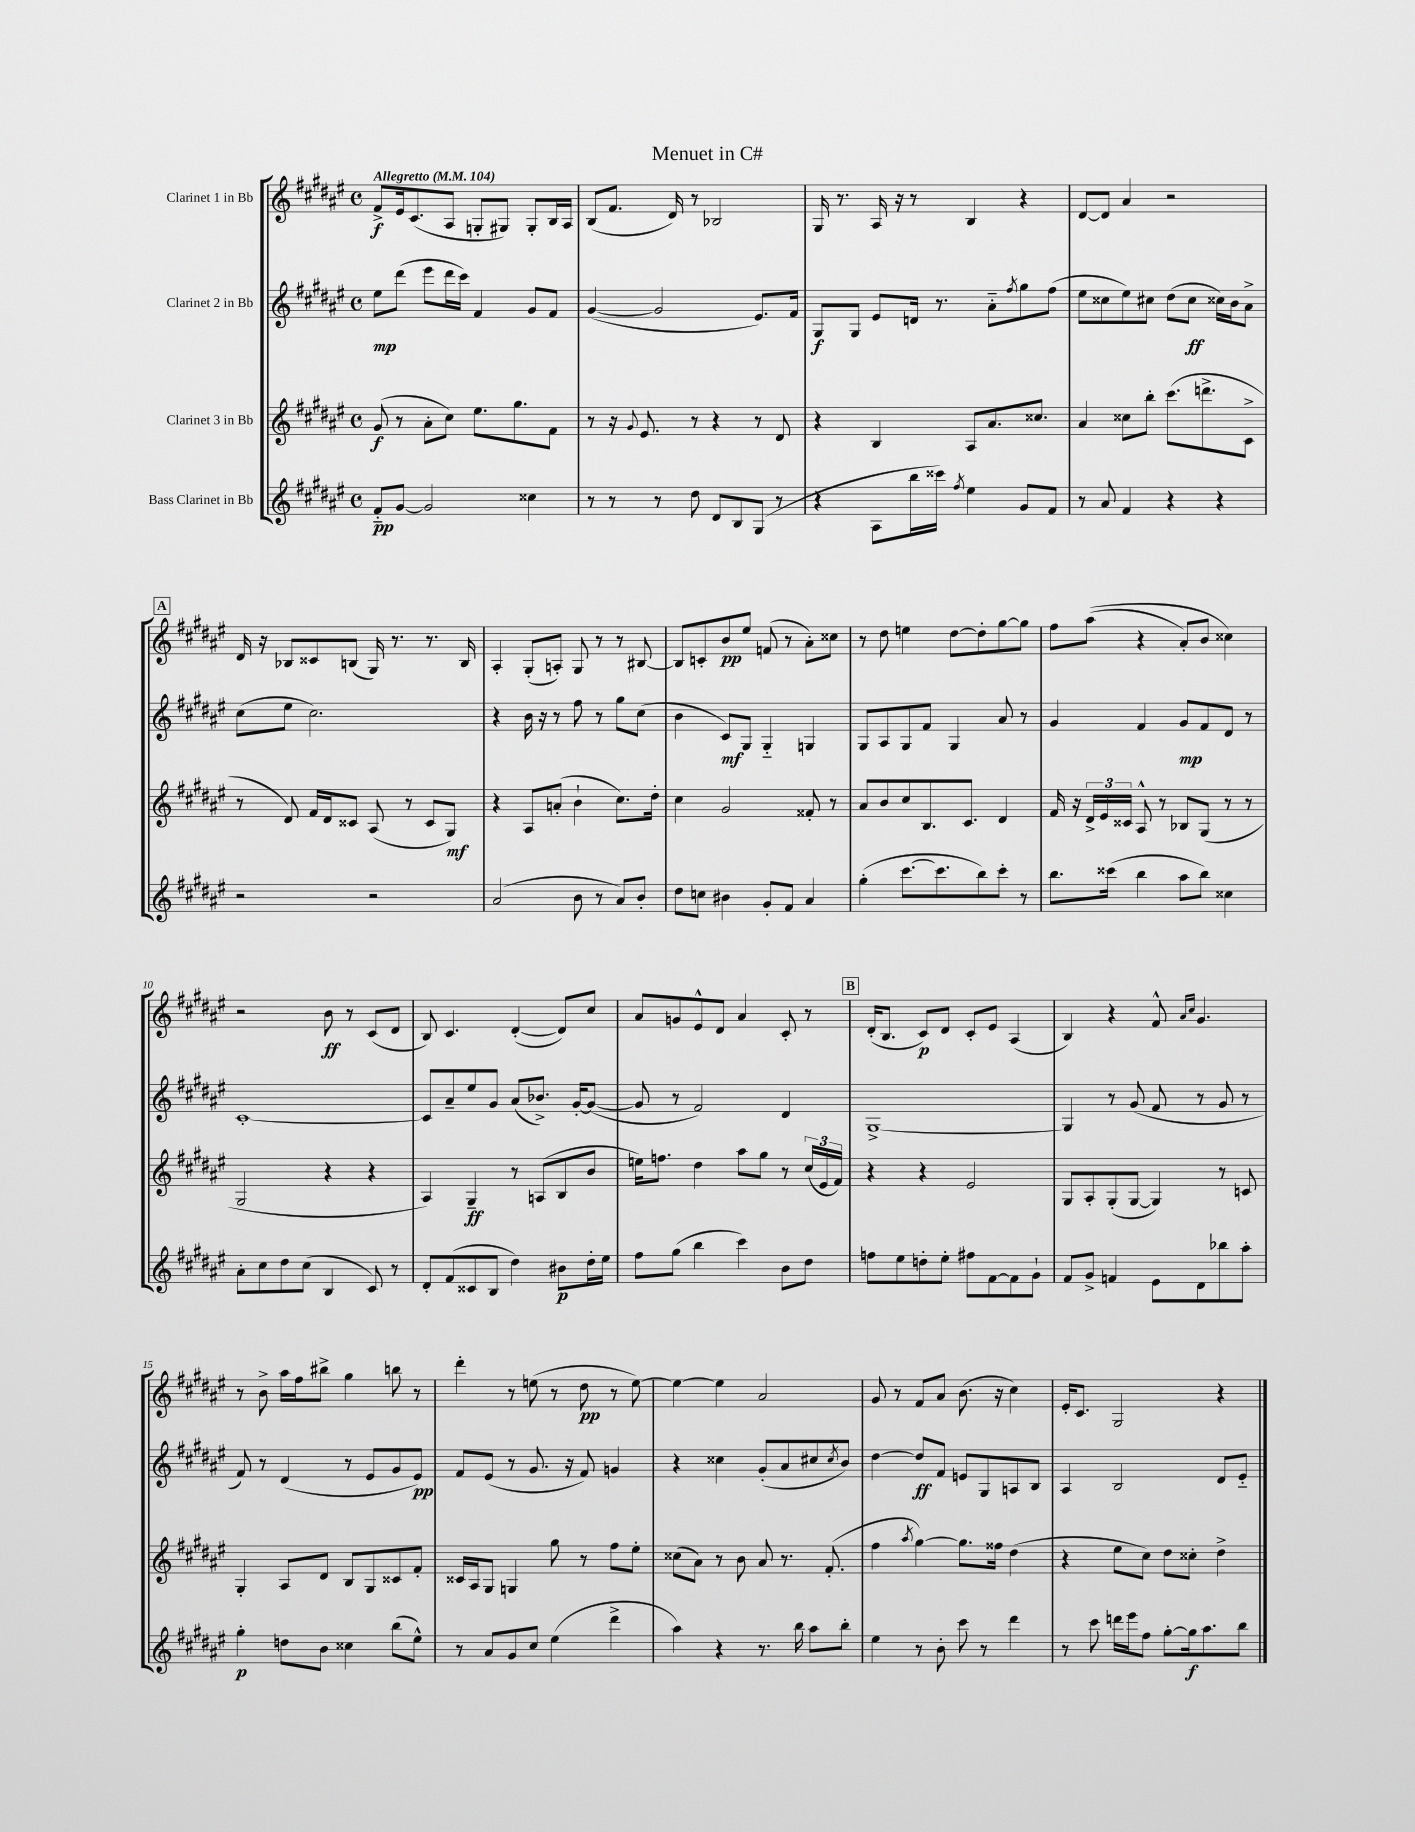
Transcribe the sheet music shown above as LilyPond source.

\header { title = "Menuet in C#" }
<<
\new StaffGroup <<
\new Staff = "s0" \with { instrumentName = "Clarinet 1 in Bb" } {
    \clef treble \key fis \major \defaultTimeSignature \time 4/4 \tempo "Allegretto" 4 = 104
    fis'8->\f eis'16 cis'8.( ais8 g8-. gis8) gis8-. b16 ais16 |
    b8( fis'8. dis'16) r8 bes2 |
    gis16 r8. ais16 r16 r8 b4 r4 |
    dis'8~ dis'8 ais'4 r2 |
    \mark \markup { \box "A" } dis'16 r16 bes8 cisis'8 b8( gis16) r8. r8. b16 |
    ais4-. gis8-.( a8-.) gis8 r8 r8 bis8~ |
    bis8 c'8-. b'8\pp eis''8 f'8( r8 ais'8-.) cisis''8 |
    r8 dis''8 e''4 dis''8~ dis''8-. gis''8~ gis''8 |
    fis''8 ais''8(\( r4 ais'8-.) b'8 cisis''4\) |
    r2 b'8\ff r8 cis'8( dis'8 |
    b8) cis'4. dis'4~-.( dis'8) cis''8 |
    ais'8 g'8 eis'8-^ dis'8 ais'4 cis'8-. r8 |
    \mark \markup { \box "B" } dis'16-.( b8. cis'8\p) dis'8 cis'8-. eis'8 ais4( |
    b4) r4 fis'8-^ \grace { ais'16 cis''16 } gis'4. |
    r8 b'8-> ais''16 fis''16 bis''8-> gis''4 b''8 r8 |
    dis'''4-. r8 e''8( r8 dis''8\pp r8 e''8~) |
    e''4~ e''4 ais'2 |
    gis'8 r8 fis'8 ais'8 b'8.( r16 cis''4) |
    eis'16-. cis'8. gis2 r4 \bar "|." |
}
\new Staff = "s1" \with { instrumentName = "Clarinet 2 in Bb" } {
    \clef treble \key fis \major \defaultTimeSignature \time 4/4
    eis''8\mp dis'''8( eis'''8 dis'''16 cis'''16) fis'4 gis'8 fis'8 |
    gis'4~( gis'2 eis'8.) fis'16 |
    gis8\f gis8 eis'8 d'16 r8. ais'8-_ \acciaccatura { fis''8 } gis''8 fis''8( |
    eis''8 cisis''8 eis''8) cis''8 dis''8( cis''8\ff cisis''16) b'16 ais'8-> |
    \mark \markup { \box "A" } cis''8( eis''8 cis''2.) |
    r4 b'16 r16 r8 fis''8 r8 gis''8 cis''8( |
    b'4 cis'8\mf) gis8 gis4-_ g4 |
    gis8 ais8 gis8 fis'8 gis4 ais'8 r8 |
    gis'4 fis'4 gis'8\mp fis'8 dis'8 r8 |
    cis'1~-. |
    cis'8 ais'8-- eis''8 gis'8 ais'8( bes'8.->) gis'16~-. gis'8~( |
    gis'8 r8 fis'2) dis'4 |
    \mark \markup { \box "B" } gis1~-> |
    gis4 r8 gis'8( fis'8 r8 gis'8 r8 |
    fis'8) r8 dis'4( r8 eis'8 gis'8 eis'8\pp) |
    fis'8 eis'8( r8 gis'8. r16 fis'8) g'4 |
    r4 cisis''4 gis'8-.( ais'8 cis''8 \acciaccatura { cis''8 } b'8) |
    dis''4~ dis''8\ff fis'8 e'8 gis8 a8 b8 |
    ais4 b2 dis'8 eis'8-_ \bar "|." |
}
\new Staff = "s2" \with { instrumentName = "Clarinet 3 in Bb" } {
    \clef treble \key fis \major \defaultTimeSignature \time 4/4
    gis'8\f( r8 ais'8-. cis''8) eis''8. gis''8. fis'8 |
    r8 r16 \appoggiatura { gis'8 } eis'8. r8 r4 r8 dis'8 |
    r4 b4 ais8 ais'8. cisis''8. |
    ais'4 cisis''8 b''8-. cis'''8.( d'''8.-> cis'8-> |
    \mark \markup { \box "A" } r8 dis'8) fis'16 dis'16 cisis'8 ais8( r8 cisis'8 gis8\mf) |
    r4 ais8 a'8-.( b'4-! cis''8.) dis''16-. |
    cis''4 gis'2 fisis'8-. r8 |
    ais'8 b'8 cis''8 b8. cis'8. dis'4 |
    fis'16 r16 \tuplet 3/2 { dis'16-> eis'16 cisis'16 } ais8-^ r8 bes8 gis8( r8 r8 |
    gis2 r4 r4 |
    ais4) gis4--\ff r8 a8( b8 b'8 |
    e''16) f''8. dis''4 ais''8 gis''8 r8 \tuplet 3/2 { cis''16( eis'16 fis'16) } |
    \mark \markup { \box "B" } r4 r4 eis'2 |
    gis8 ais8-. gis8-.( gis8~ gis4) r8 c'8 |
    gis4-. ais8 dis'8 b8 gis8 cisis'8 fis'8-. |
    cisis'16 ais16 gis8 g4 gis''8 r8 fis''8 eis''8-. |
    cisis''8( ais'8) r8 b'8 ais'8 r8. fis'8.-.( |
    fis''4 \acciaccatura { ais''8 } gis''4~) gis''8. fisis''16 dis''4( |
    r4 eis''8 cis''8) dis''8 cisis''8-. dis''4-> \bar "|." |
}
\new Staff = "s3" \with { instrumentName = "Bass Clarinet in Bb" } {
    \clef treble \key fis \major \defaultTimeSignature \time 4/4
    fis'8-_\pp gis'8~ gis'2 cisis''4 |
    r8 r8 r8 dis''8 dis'8 b8 gis8( r8 |
    r4 ais8 b''16 cisis'''16) \acciaccatura { fis''8 } eis''4 gis'8 fis'8 |
    r8 ais'8 fis'4 r4 r4 |
    \mark \markup { \box "A" } r2 r2 |
    ais'2( b'8 r8 ais'8) b'8-. |
    dis''8 c''8 bis'4 gis'8-. fis'8 ais'4 |
    gis''4-.( cis'''8.~ cis'''8. b''8) cis'''8-. r8 |
    b''8. cisis'''16( b''4 ais''8 b''8) cisis''4 |
    ais'8-. cis''8 dis''8 cis''8( b4 cis'8) r8 |
    dis'8-. fis'8( cisis'8 b8 dis''4) bis'8\p dis''16-. eis''16 |
    fis''8 gis''8( b''4 cis'''4) b'8 dis''8 |
    \mark \markup { \box "B" } f''8 eis''8 d''8-. eis''8-. fis''8 fis'8~ fis'8 gis'8-! |
    fis'8 gis'8-> f'4 eis'8 dis'8 bes''8 ais''8-. |
    gis''4-.\p d''8 b'8 cisis''4 b''8( eis''8-^) |
    r8 ais'8 gis'8 cis''8 eis''4( dis'''4-> |
    ais''4) r4 r8. b''16 ais''8 b''8-. |
    eis''4 r8 b'8-. cis'''8 r8 dis'''4 |
    r8 cis'''8 d'''16 eis'''16 fis''8 gis''8~-. gis''16\f ais''8. b''8 \bar "|." |
}
>>
>>
